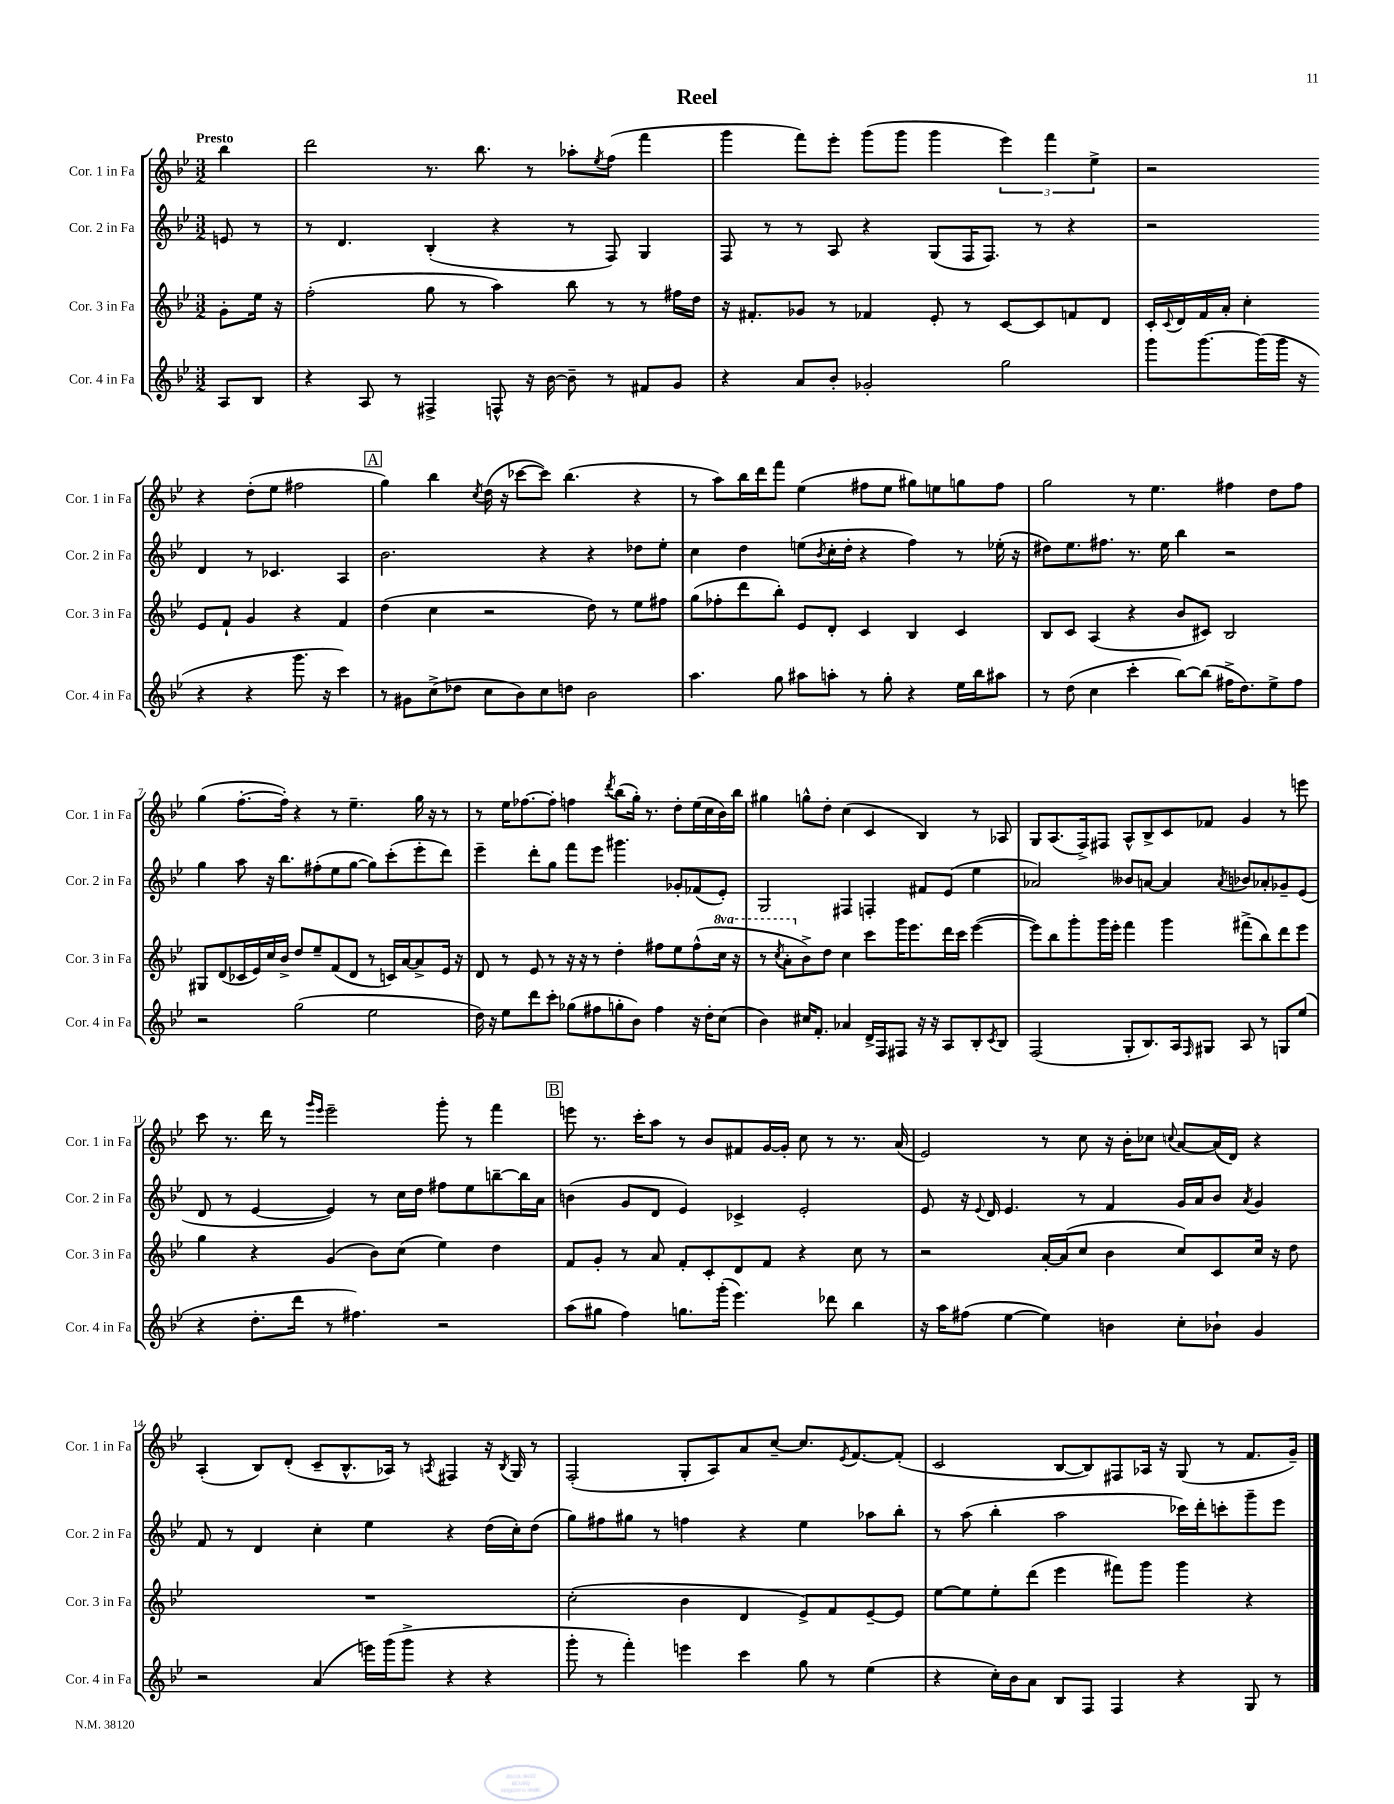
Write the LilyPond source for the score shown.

\header { title = "Reel" }
<<
\new StaffGroup <<
\new Staff = "s0" \with { instrumentName = "Cor. 1 in Fa" shortInstrumentName = "Cor. 1 in Fa" } {
    \clef treble \key bes \major \numericTimeSignature \time 3/2 \partial 4 \tempo "Presto"
    bes''4 |
    d'''2 r8. bes''8. r8 aes''8-. \acciaccatura { ees''8 } f''8( f'''4 |
    g'''4 f'''8) ees'''8-. g'''8( g'''8 g'''4 \tuplet 3/2 { ees'''4) f'''4 ees''4-> } |
    r2 r4 d''8-.( ees''8 fis''2 |
    \mark \markup { \box "A" } g''4) bes''4 \acciaccatura { c''8 } d''16( r16 ces'''8~ ces'''8) bes''4.( r4 |
    r8 a''8) bes''16 d'''16 f'''8 ees''4( fis''8 ees''8 gis''8) e''8 g''8 fis''8 |
    g''2 r8 ees''4. fis''4 d''8 fis''8 |
    g''4( f''8.~-. f''16-.) r4 r8 ees''4.-- g''16 r16 r8 |
    r8 ees''16 fes''8.~ fes''8-. f''4 \acciaccatura { d'''8 } bes''8( g''16-.) r8. d''8-. ees''16( c''16 bes'16) bes''16 |
    gis''4 g''8-^ d''8-. c''4( c'4 bes4) r8 aes8 |
    g8 a8.( f16->) fis8 a8-^ bes8-> c'8 fes'8 g'4 r8 e'''8 |
    c'''8 r8. d'''16 r8 \grace { g'''16 ees'''16 } ees'''2-- g'''8-. r8 f'''4 |
    \mark \markup { \box "B" } e'''8 r8. c'''16-. a''8 r8 bes'8 fis'8 g'16~ g'16-. c''8 r8 r8. a'16( |
    ees'2) r8 c''8 r16 bes'16-. ces''8 \appoggiatura { c''8 } a'8~ a'16( d'16) r4 |
    a4-.( bes8) d'8-.( c'8-- bes8.-^ aes16) r8 \acciaccatura { a8 } fis4 r16 \acciaccatura { bes8 } g16 r8 |
    f2-.( g8-. a8) a'8 c''8~-- c''8. \acciaccatura { ees'8 } f'8.~ f'8-.( |
    c'2 bes8~ bes8) fis8 aes16 r16 g8( r8 f'8. g'16--) \bar "|." |
}
\new Staff = "s1" \with { instrumentName = "Cor. 2 in Fa" shortInstrumentName = "Cor. 2 in Fa" } {
    \clef treble \key bes \major \numericTimeSignature \time 3/2 \partial 4
    e'8 r8 |
    r8 d'4. bes4-.( r4 r8 f8) g4 |
    f8 r8 r8 a8 r4 g8( f16 f8.) r8 r4 |
    r2 d'4 r8 ces'4. a4 |
    \mark \markup { \box "A" } bes'2. r4 r4 des''8 ees''8-. |
    c''4 d''4 e''8( \acciaccatura { bes'8 } c''16-. d''16-. r4 f''4) r8 ees''16-.( r16 |
    dis''8) ees''8. fis''8. r8. ees''16 bes''4 r2 |
    g''4 a''8 r16 bes''8. fis''8-.( ees''8 g''8~ g''8) c'''8-.( ees'''8-. d'''8) |
    ees'''4-- d'''8-. g''8 f'''8 ees'''8 gis'''4. ges'8-. fes'8( ees'8-.) |
    g2 fis4 f4-. fis'8 ees'8( ees''4 |
    aes'2) beses'8 a'8~ a'4 \acciaccatura { a'8 } bes'8 aes'8-. ges'8-- ees'8( |
    d'8 r8 ees'4~ ees'4) r8 c''16 d''16 fis''8 ees''8 b''8~-- b''16 a'16 |
    \mark \markup { \box "B" } b'4( g'8 d'8 ees'4) ces'4-> ees'2-. |
    ees'8 r16 \appoggiatura { ees'8 } d'16 ees'4. r8 f'4 g'16 a'16 bes'8 \acciaccatura { a'8 } g'4 |
    f'8 r8 d'4 c''4-. ees''4 r4 d''16( c''16-.) d''8( |
    g''8) fis''8 gis''8 r8 f''4 r4 ees''4 aes''8 bes''8-. |
    r8 a''8( bes''4-. a''2 ces'''16) d'''16-. c'''8-. g'''8-- ees'''8 \bar "|." |
}
\new Staff = "s2" \with { instrumentName = "Cor. 3 in Fa" shortInstrumentName = "Cor. 3 in Fa" } {
    \clef treble \key bes \major \numericTimeSignature \time 3/2 \set Staff.ottavationMarkups = #ottavation-simple-ordinals \partial 4
    g'8-. ees''16 r16 |
    f''2-.( g''8 r8 a''4) bes''8 r8 r8 fis''16 d''16 |
    r16 fis'8.-. ges'8 r8 fes'4 ees'8-. r8 c'8~ c'8 f'8 d'8 |
    c'16-. \appoggiatura { c'8 } d'16 f'16 a'16-. c''4-. ees'8 f'8-! g'4 r4 f'4 |
    \mark \markup { \box "A" } d''4( c''4 r2 d''8) r8 ees''8 fis''8 |
    g''8( fes''8-. d'''8 bes''8-.) ees'8 d'8-. c'4 bes4 c'4 |
    bes8 c'8 a4( r4 bes'8 cis'8) bes2 |
    gis8 d'8( ces'16 ees'16) c''16 bes'16-> d''8 ees''8-- f'8( d'8 r8 c'16) a'16~ a'8-> ees'16 r16 |
    d'8 r8 ees'8 r8 r16 r16 r8 d''4-. fis''8 ees''8 fis''8-^( \ottava #1 c'''16 r16 |
    r8 \acciaccatura { c'''8 } a''8-. \ottava #0 bes'8->) d''8 c''4 c'''8 g'''16 ees'''8. d'''16 c'''16 ees'''4~( |
    ees'''8) bes''8 g'''8-. g'''16 ees'''16-. f'''4 g'''4 fis'''8->( bes''8) d'''8 ees'''8 |
    g''4 r4 g'4( bes'8) c''8( ees''4) d''4 |
    \mark \markup { \box "B" } f'8 g'8-. r8 a'8 f'8-. c'8-. d'8 f'8 r4 c''8 r8 |
    r2 a'16~-. a'16( c''8 bes'4 c''8) c'8 c''16 r16 d''8 |
    R1. |
    c''2-.( bes'4 d'4 ees'8->) f'8 ees'8~-- ees'8 |
    ees''8~ ees''8 ees''8-. d'''8( ees'''4 fis'''8) g'''8 g'''4 r4 \bar "|." |
}
\new Staff = "s3" \with { instrumentName = "Cor. 4 in Fa" shortInstrumentName = "Cor. 4 in Fa" } {
    \clef treble \key bes \major \numericTimeSignature \time 3/2 \partial 4
    a8 bes8 |
    r4 a8 r8 fis4-> f8-^ r16 bes'16~ bes'8-- r8 fis'8 g'8 |
    r4 a'8 bes'8-. ges'2-. g''2 |
    g'''8 g'''8.~ g'''16( g'''16 r16 r4 r4 g'''8. r16 c'''4) |
    \mark \markup { \box "A" } r8 gis'8 c''8->( des''8 c''8 bes'8) c''8 d''8 bes'2 |
    a''4. g''8 ais''8 a''8-. r8 g''8-. r4 ees''16 bes''16 ais''8 |
    r8 d''8( c''4 c'''4-. bes''8~) bes''8( fis''16-> d''8.) ees''8-> fis''8 |
    r2 g''2( ees''2 |
    d''16) r16 ees''8 d'''8 c'''8-. ges''8( fis''8 g''8-. bes'8) fis''4 r16 d''16-. c''8( |
    bes'4) cis''16 f'8.-. aes'4 d'16-> f16 fis8 r16 r16 a8 bes8-. \acciaccatura { c'8 } bes8 |
    f2( g8-. bes8.) a16 \grace { f16 } gis8 a8 r8 g8 ees''8( |
    r4 d''8.-. d'''16 r8 fis''4.) r2 |
    \mark \markup { \box "B" } a''8( gis''8 f''4) g''8. g'''16-.( ees'''4.) des'''8 bes''4 |
    r16 a''16 fis''8( ees''4~ ees''4) b'4 c''8-. bes'8-! g'4 |
    r2 a'4( e'''16) g'''16( g'''8-> r4 r4 |
    g'''8-. r8 f'''4-.) e'''4 c'''4 g''8 r8 ees''4( |
    r4 c''16-.) bes'16 a'8 bes8 f8 f4 r4 g8 r8 \bar "|." |
}
>>
>>
